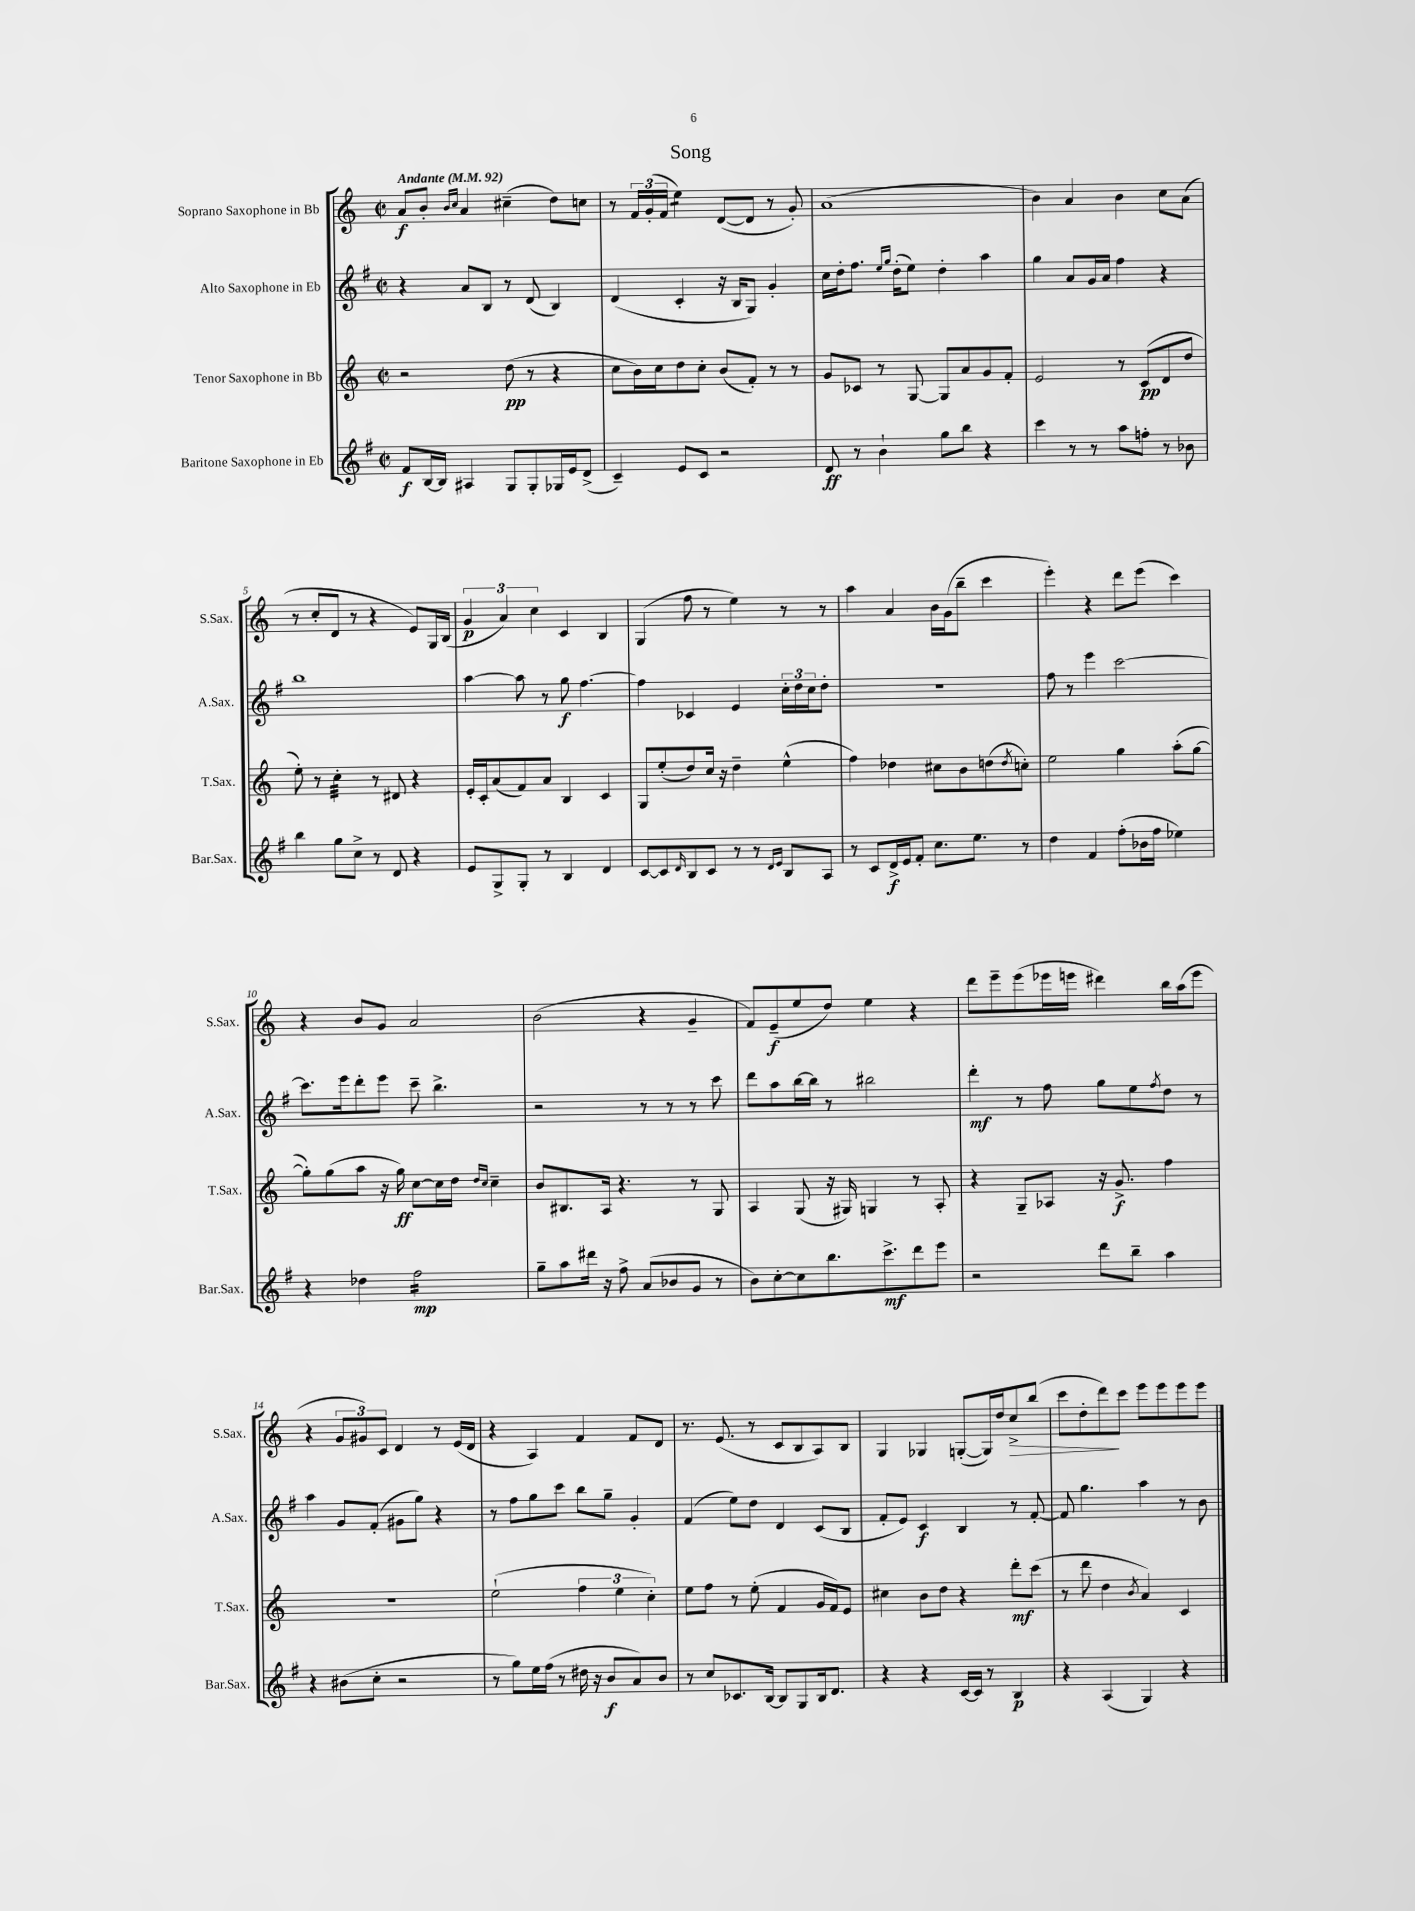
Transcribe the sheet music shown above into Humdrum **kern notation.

**kern	**kern	**kern	**kern
*staff4	*staff3	*staff2	*staff1
*clefG2	*clefG2	*clefG2	*clefG2
*k[f#]	*k[]	*k[f#]	*k[]
*M2/2	*M2/2	*M2/2	*M2/2
*met(c|)	*met(c|)	*met(c|)	*met(c|)
*MM92	*MM92	*MM92	*MM92
8f#/L	2r	4r	8a/L
[16B/L	.	.	8b'/J
16B/]JJ	.	.	.
.	.	.	16qqb/LL
.	.	.	16qqcc/JJ
4A#/	.	8a/L	4a/
.	.	8B/J	.
8G/L	(8dd\	8r	(4cc#~\
8G'/	8r	(8d/	.
16G-/L	4r	4B/)	8dd\L)
16e/J	.	.	.
(8d^/J	.	.	8cc\J
=	=	=	=
4c~/)	8cc\L	(4d/	8r
.	16b\L)	.	24f/LL
.	.	.	(24g'/
.	16cc\J	.	.
.	.	.	24f/JJ
8e/L	8dd\	4c'/	4ee\)
8c/J	8cc'\J	.	.
2r	(8b/L	16r	([8d/L
.	.	16B/LK	.
.	8f'/J)	8G/J)	8d/]J
.	8r	4g'/	8r
.	8r	.	8g'/)
=	=	=	=
8d/	8g/L	16cc\LL	(1a
.	.	16dd'\J	.
8r	8c-/J	8.ff#\J	.
4b`\	8r	.	.
.	.	16qqee/LL	.
.	.	16qqgg/JJ	.
.	.	(16dd'\LK	.
.	[8G/	8ee\J)	.
8gg\L	8G/]L	4dd'\	.
8bb\J	8a/	.	.
4r	8g/	4aa\	.
.	8f'/J	.	.
=	=	=	=
4ccc\	2e/	4gg\	4b\)
8r	.	8a/L	4a/
8r	.	16g/L	.
.	.	16a/JJ	.
8aa\L	8r	4ff#\	4b\
8ff'\J	(8c/L	.	.
8r	8d/	4r	8cc\L
8b-\	8dd/J	.	(8a\J
=	=	=	=
4bb\	8ee'\)	1bb	8r
.	8r	.	8cc'/L
8gg\L	4cc'\	.	8d/J
8cc^\J	.	.	8r
8r	8r	.	4r
8d/	8d#/	.	.
4r	4r	.	8e/L)
.	.	.	16G/L
.	.	.	(16B/JJ
=	=	=	=
8e/L	16e'/LL	[4aa\	6g/
.	16c'/J	.	.
8G^/	(8a/	.	.
.	.	.	6a/)
8G'/J	8f/)	8aa\]	.
.	.	.	6cc\
8r	8a/J	8r	.
4B/	4B/	8gg\	4c/
.	.	[4.ff#\	.
4d/	4c/	.	4B/
=	=	=	=
[8c/L	8G/L	4ff#\]	(4G/
8c/]	(8ee'/	.	.
16qqd/	.	.	.
8B/	8dd/)	4c-/	8ff\
8c/J	16cc/Jk	.	8r
.	16r	.	.
8r	4dd~\	4e/	4ee\)
8r	.	.	.
16qqd/LL	.	.	.
16qqe/JJ	.	.	.
8B/L	(4ee^^\	24cc'\LL	8r
.	.	24dd\	.
.	.	24cc\J	.
8A/J	.	8dd'\J	8r
=	=	=	=
8r	4ff\)	1r	4aa\
8c/L	.	.	.
16d^/L	4dd-\	.	4a/
16e/J	.	.	.
8f#'/J	.	.	.
8.cc\L	8cc#\L	.	16b\LL
.	.	.	(16g\J
.	8b\	.	8bb~\J
8.ee\J	.	.	.
.	(8dd\	.	4ccc\
.	8qdd/	.	.
8r	8cc'\J)	.	.
=	=	=	=
4dd\	2ee\	8ff#\	4eee'\)
.	.	8r	.
4f#/	.	4eee\	4r
(8ff#'\L	4gg\	[2ccc\	8ddd\L
16b-\L	.	.	(8eee\J
16ff#\JJ	.	.	.
4ee-\)	(8aa'\L	.	4ccc\)
.	[8gg\J	.	.
=	=	=	=
4r	8gg'\]L)	8.ccc\]L	4r
.	(8gg\	.	.
.	.	16eee\k	.
4dd-\	8aa\J	8ddd'\	8b/L
.	16r	8eee\J	8g/J
.	16gg\)	.	.
2ff#\	[8cc\L	8ccc~\	2a/
.	16cc\]L	4.bb^\	.
.	16dd\JJ	.	.
.	16qqdd/LL	.	.
.	16qqcc/JJ	.	.
.	4cc~\	.	.
=	=	=	=
8gg~\L	8b/L	2r	(2b\
8aa\	8.B#/	.	.
16ddd#\Jk	.	.	.
16r	16A/Jk	.	.
8ff#^\	4.r	.	.
(8a/L	.	8r	4r
8b-/	.	8r	.
8g/J	8r	8r	4g~/
8r	8G/	8ccc\	.
=	=	=	=
8b\L)	4A/	8ddd\L	8f/L)
[8cc'\	.	8aa\	(8e~/
8cc\]	(8G/	[16bb\L	8ee/
.	.	16bb\]JJ	.
8.bb\	16r	8r	8dd/J)
.	16G#/)	.	.
.	4G/	2bb#\	4ee\
8.ccc^\	.	.	.
8ddd\	8r	.	4r
8eee\J	8A'/	.	.
=	=	=	=
2r	4r	4ddd'\	8ddd\L
.	.	.	8eee~\
.	8G~/L	8r	(8eee\
.	8A-/J	8ff#\	16eee-\L
.	.	.	16eee\JJ
8ddd\L	16r	8gg\L	4ddd#\)
.	8.g^/	.	.
8bb~\J	.	8ee\	.
.	.	8qff#/	.
4aa\	4ff\	8dd\J	16bb\LL
.	.	.	(16aa\J
.	.	8r	8eee\J
=	=	=	=
4r	1r	4aa\	4r
(8b#\L	.	8g/L	12g/L
.	.	.	12g#/)
8cc'\J	.	(8f#'/J	.
.	.	.	12c/J
2r	.	8g#\L	4d/
.	.	8gg\J)	.
.	.	4r	8r
.	.	.	(16e/LL
.	.	.	16d/JJ
=	=	=	=
8r	(2ee`\	8r	4r
8gg\L)	.	8ff#\L	.
16ee\L	.	8gg\	4A/)
(16ff#\JJ	.	.	.
8r	.	8ccc\J	.
16dd#\	6ff\	8bb\L	4f/
16r	.	.	.
8b/L	.	8gg~\J	.
.	6ee\	.	.
8a/)	.	4g'/	8f/L
.	6cc'\)	.	.
8b/J	.	.	8d/J
=	=	=	=
8r	8ee\L	(4f#/	8.r
8cc/L	8ff\J	.	.
.	.	.	(8.e/
8.c-/	8r	8ee\L)	.
.	(8ee'\	8dd\J	8r
[16B/Jk	.	.	.
8B/]L	4f/	4d/	8c/L
8G/	.	.	8B/
16B/k	16g/LL	(8c/L	8A/)
8.d/J	16f/J)	.	.
.	8e/J	8B/J	8B/J
=	=	=	=
4r	4cc#\	8f#'/L	4G/
.	.	8e/J)	.
4r	8b\L	4c/	4G-/
.	8dd\J	.	.
[16c/LL	4r	4B/	([8G'/L
16c/]JJ	.	.	.
8r	.	.	16G/]L)
.	.	.	16dd/J
4B/	8ddd'\L	8r	8cc^/
.	(8ccc\J	[8f#'/	(8bb/J
=	=	=	=
4r	8r	8f#/]	8ccc\L
.	8ddd\	4.gg\	8dd'\
(4A/	4dd\	.	8ddd\)
.	.	.	8ccc\J
.	8qb/	.	.
4G/)	4a/)	4aa\	8eee\L
.	.	.	8eee\
4r	4c/	8r	8eee\
.	.	8b\	8eee\J
==	==	==	==
*-	*-	*-	*-
